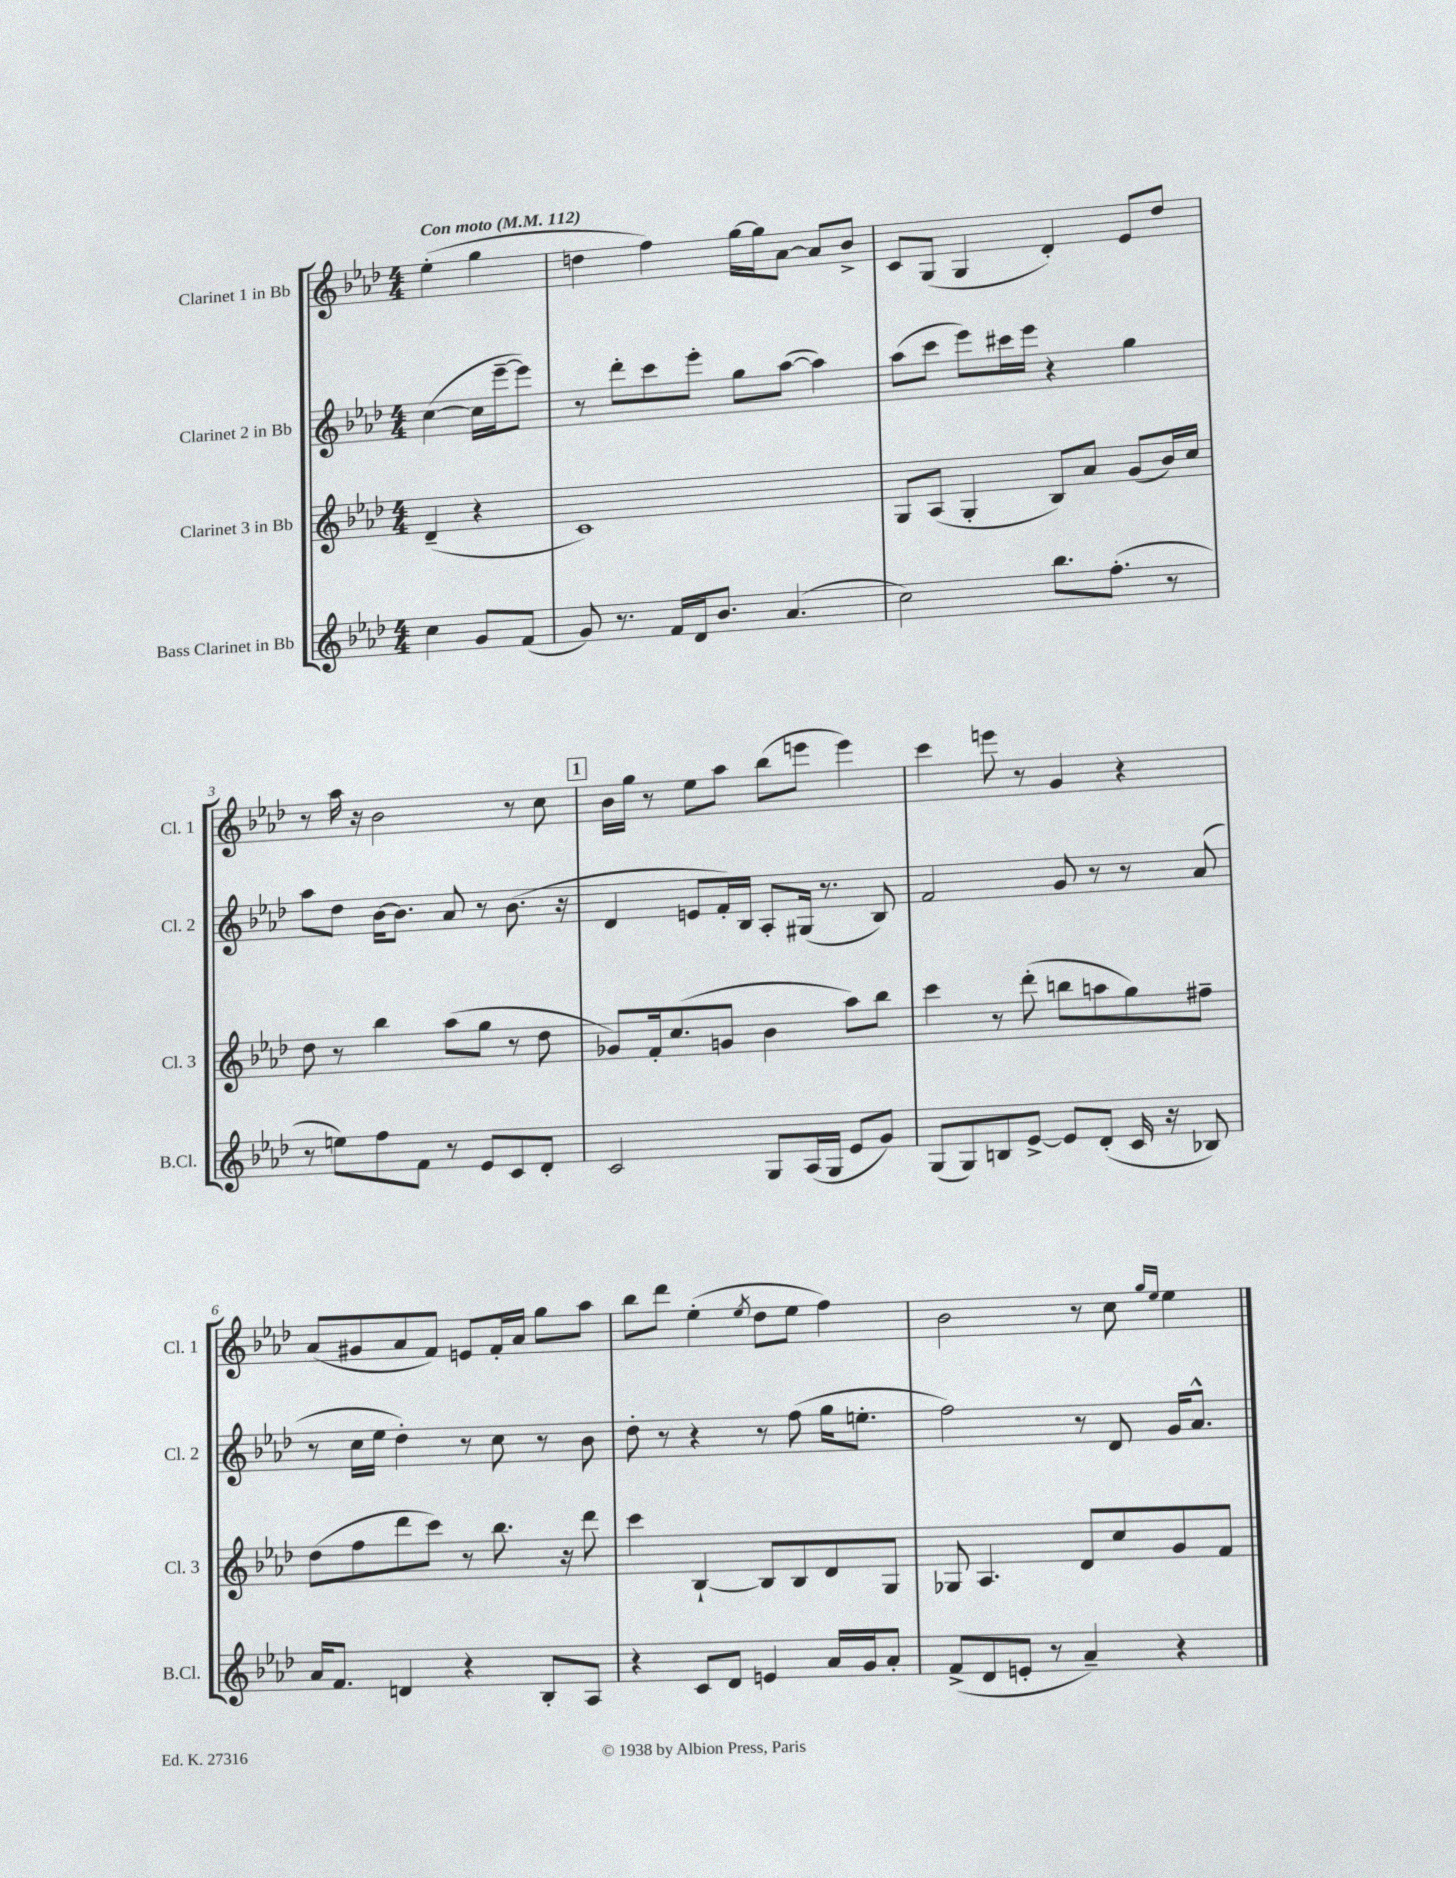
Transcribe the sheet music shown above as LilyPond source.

<<
\new StaffGroup <<
\new Staff = "s0" \with { instrumentName = "Clarinet 1 in Bb" shortInstrumentName = "Cl. 1" } {
    \clef treble \key aes \major \numericTimeSignature \time 4/4 \partial 2 \tempo "Con moto" 4 = 112
    ees''4-.( g''4 |
    d''4 f''4) g''16~ g''16 aes'8~ aes'8 bes'8-> |
    c'8 g8( g4 des'4-.) ees'8 des''8 |
    r8 aes''16 r16 bes'2 r8 c''8 |
    \mark \markup { \box "1" } bes'16 g''16 r8 ees''8 aes''8 bes''8( e'''8 e'''4) |
    c'''4 e'''8 r8 g'4 r4 |
    aes'8( gis'8 aes'8 f'8) e'8 f'16-. aes'16 g''8 aes''8 |
    bes''8 des'''8 ees''4-.( \acciaccatura { ees''8 } des''8 ees''8 f''4) |
    bes'2 r8 c''8 \grace { g''16 ees''16 } ees''4 \bar "|." |
}
\new Staff = "s1" \with { instrumentName = "Clarinet 2 in Bb" shortInstrumentName = "Cl. 2" } {
    \clef treble \key aes \major \numericTimeSignature \time 4/4 \partial 2
    c''4~( c''16 ees'''16~-- ees'''8) |
    r8 des'''8-. c'''8 ees'''8-. g''8 aes''8~( aes''4) |
    aes''8( c'''8 ees'''8) cis'''16 ees'''16 r4 g''4 |
    aes''8 des''8 bes'16~ bes'8. aes'8 r8 bes'8.( r16 |
    \mark \markup { \box "1" } des'4 e'8 f'16-.) bes16 aes8-. gis16( r8. bes8) |
    f'2 g'8 r8 r8 aes'8( |
    r8 c''16 ees''16 des''4-.) r8 c''8 r8 bes'8 |
    des''8-. r8 r4 r8 f''8( g''16 e''8.-. |
    f''2) r8 des'8 g'16 aes'8.-^ \bar "|." |
}
\new Staff = "s2" \with { instrumentName = "Clarinet 3 in Bb" shortInstrumentName = "Cl. 3" } {
    \clef treble \key aes \major \numericTimeSignature \time 4/4 \partial 2
    des'4--( r4 |
    c'1) |
    g8 aes8( g4-. bes8) aes'8 g'8( bes'16) c''16 |
    des''8 r8 bes''4 aes''8( g''8 r8 des''8 |
    \mark \markup { \box "1" } ges'8) f'16-. c''8.( g'8 bes'4 aes''8) bes''8 |
    c'''4 r8 des'''8-.( b''8 a''8 g''8) fis''8-- |
    des''8( f''8 des'''8 c'''8) r8 bes''8. r16 des'''8 |
    c'''4 bes4~-! bes8 bes8 des'8 g8 |
    ges8 aes4. des'8 c''8 g'8 f'8 \bar "|." |
}
\new Staff = "s3" \with { instrumentName = "Bass Clarinet in Bb" shortInstrumentName = "B.Cl." } {
    \clef treble \key aes \major \numericTimeSignature \time 4/4 \partial 2
    c''4 g'8 f'8( |
    g'8) r8. f'16 des'16 bes'8. aes'4.( |
    c''2) bes''8. f''8.-.( r8 |
    r8 e''8) f''8 f'8 r8 ees'8 c'8 des'8-. |
    \mark \markup { \box "1" } c'2 g8 aes16( g16 ees'8 g'8) |
    g8( g8) b8 ees'8~-> ees'8 des'8-.( c'16 r16 bes8) |
    aes'16 f'8. d'4 r4 bes8-. aes8 |
    r4 c'8 des'8 e'4 aes'16 g'16 aes'8-. |
    f'8->( des'8 e'8-. r8 aes'4--) r4 \bar "|." |
}
>>
>>
